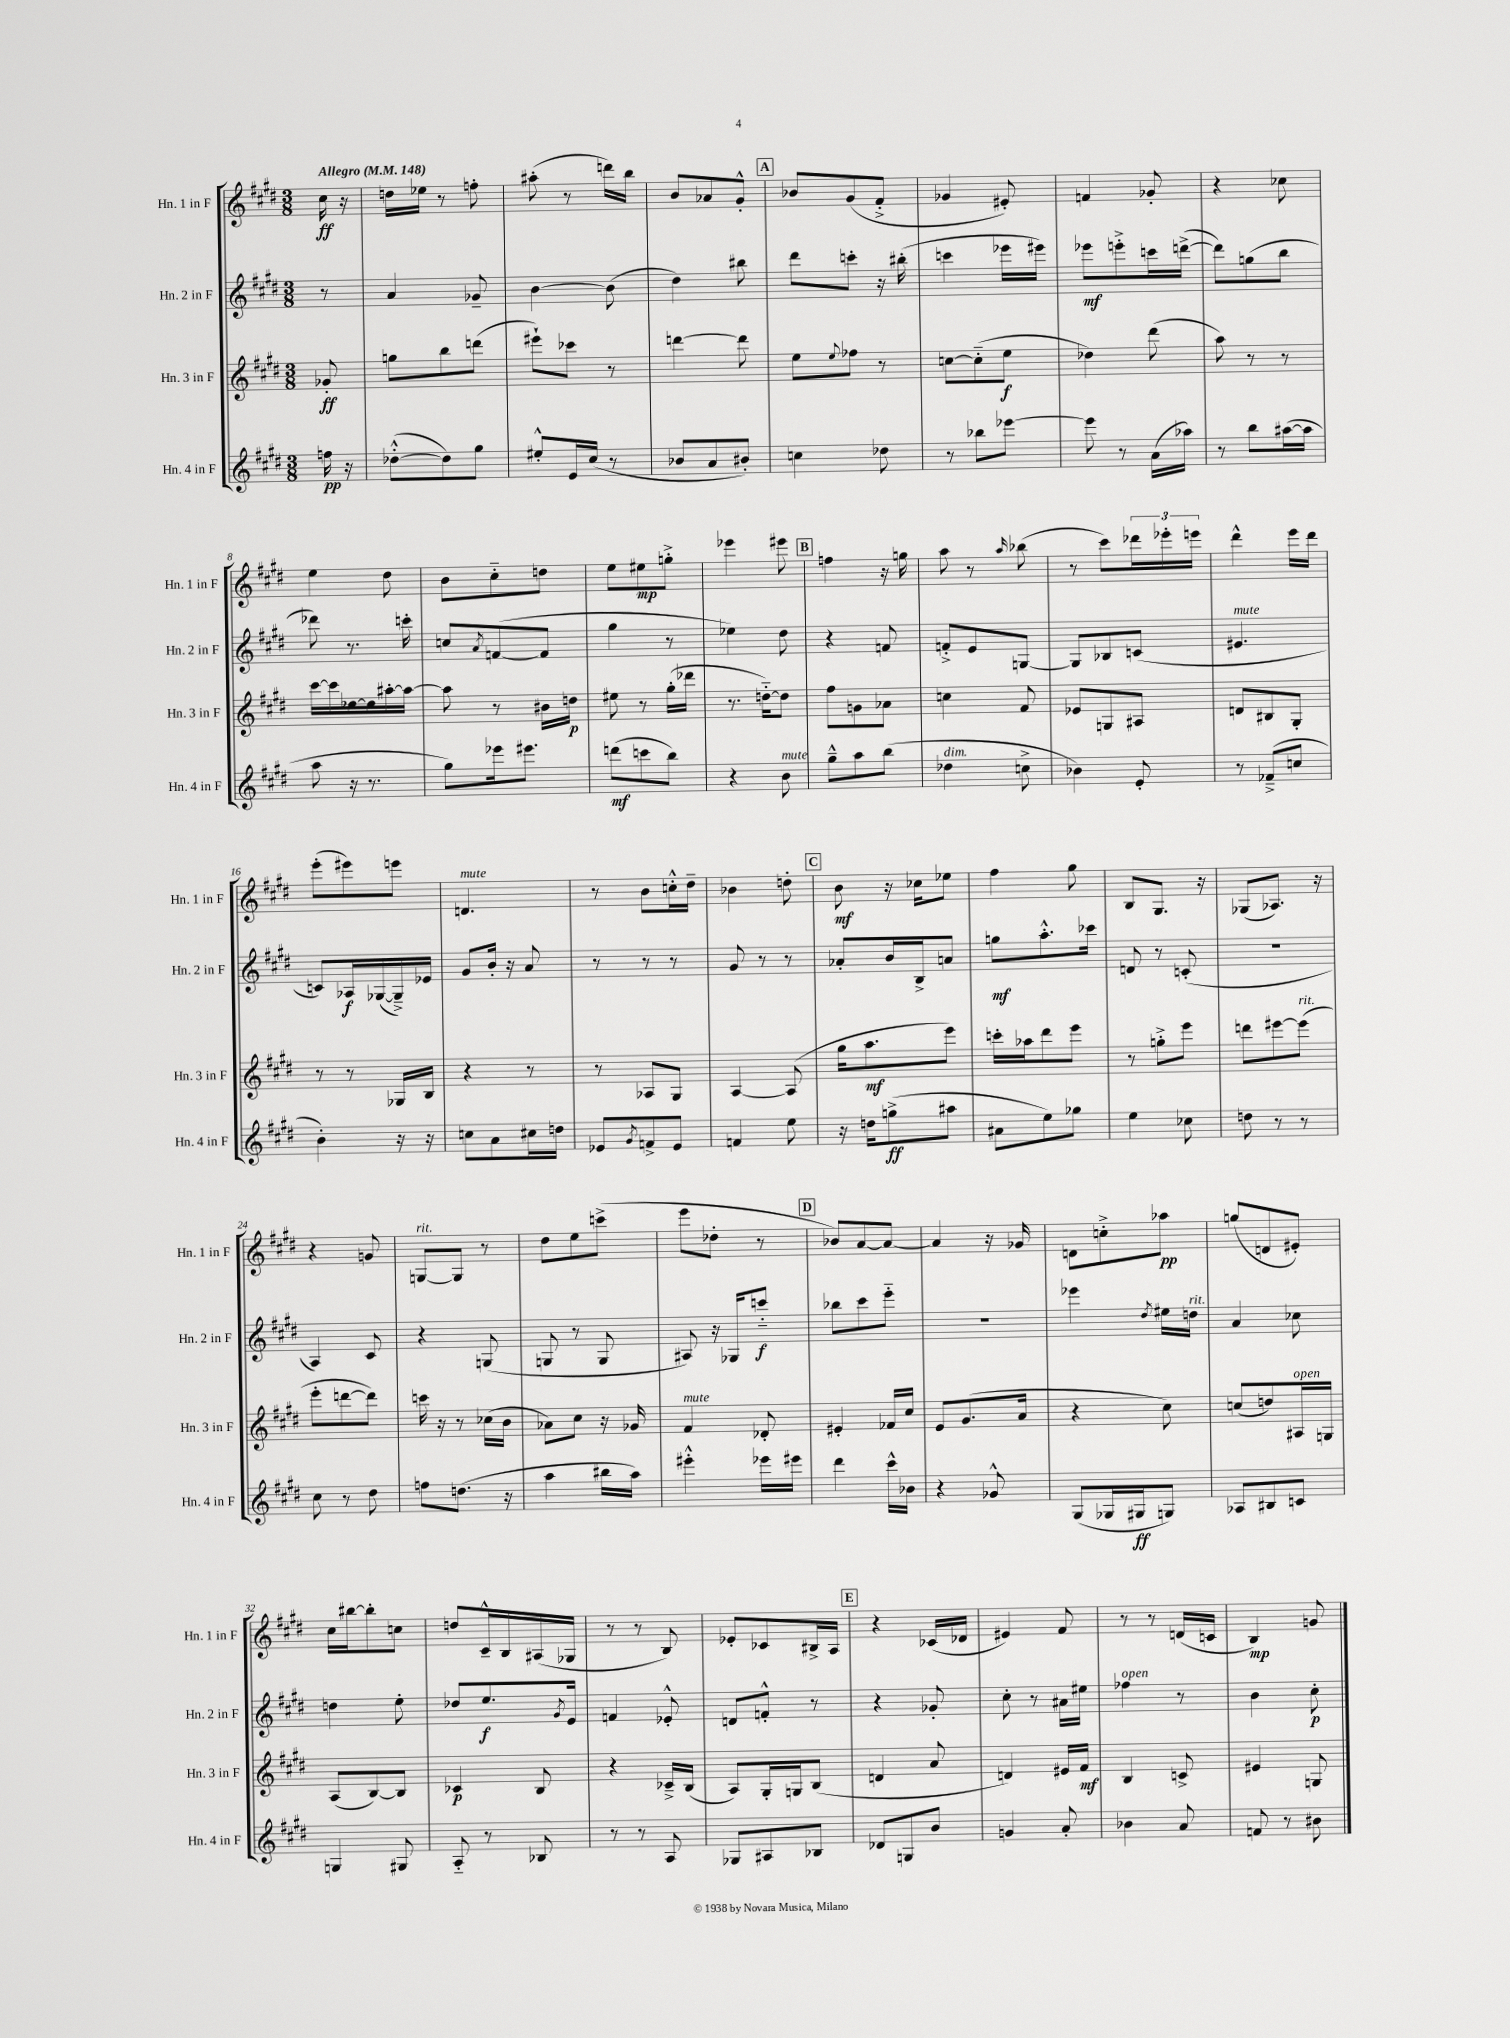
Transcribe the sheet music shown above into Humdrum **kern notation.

**kern	**kern	**kern	**kern
*staff4	*staff3	*staff2	*staff1
*clefG2	*clefG2	*clefG2	*clefG2
*k[f#c#g#d#]	*k[f#c#g#d#]	*k[f#c#g#d#]	*k[f#c#g#d#]
*M3/8	*M3/8	*M3/8	*M3/8
*MM148	*MM148	*MM148	*MM148
16ff\	8g-'/	8r	16cc#\
16r	.	.	16r
=	=	=	=
([8dd-'^^\L	8gg\L	4a/	16dd\LL
.	.	.	16ee-\JJ
8dd-\])	8bb\	.	8r
8gg#\J	(8ddd\J	8g-~/	8ff'\
=	=	=	=
8ee#'^^/L	8eee#`\L)	[4b\	(8aa#'\
16e/L	8ccc-\J	.	8r
(16cc#/JJ	.	.	.
8r	8r	(8b\]	16ddd\LL)
.	.	.	16bb\JJ
=	=	=	=
8b-/L	[4ddd\	4dd#\)	8b/L
8a/	.	.	8a-/
8b#'/J)	8ddd\]	8bb#\	8g#'^^/J
=	=	=	=
4cc\	8ee\L	8ddd#\L	8b-/L
.	8qqee/	.	.
.	8ff-\J	8ccc'\J	(8g#/
8dd-\	8r	16r	8f#'^/J
.	.	(16bb#'\	.
=	=	=	=
8r	[8cc\L	4ccc\	4g-/
8bb-\L	(8cc'~\]	.	.
[8eee-\J	8ee\J	16eee-\LL	8e#'/)
.	.	16eee#\JJ)	.
=	=	=	=
8eee-\]	4dd-\)	8eee-\L	4f/
8r	.	8eee'^\	.
(16a\LL	(8ddd#\	16ccc\L	8g-'/
16aa-\JJ)	.	([16ddd^\JJ	.
=	=	=	=
8r	8aa\)	8ddd\]L)	4r
8bb\L	8r	(8gg\	.
([16aa#\L	8r	8bb\J	8cc-\
16aa#\]JJ	.	.	.
=	=	=	=
8aa\	[16ccc#\LL	8ddd-\)	4ee\
.	16ccc#\]	.	.
16r	[16dd-\	8.r	.
8.r	16dd-\]	.	.
.	[16aa#'\	.	8dd#\
.	16aa#\_JJ	16ccc'\	.
=	=	=	=
8gg#\L)	8aa#\]	8cc/L	8b\L
.	.	8qa/	.
16eee-\k	8r	([8f/	8cc#'~\
8.eee#\J	.	.	.
.	16b#\LL	8f/]J	8dd\J
.	16dd\JJ	.	.
=	=	=	=
(8ddd\L	8ee#\	4gg#\	8ee\L
8ccc\	8r	.	8ee#\
8bb\J)	(16gg#'\LL	8r	8gg'^\J
.	16ddd-\JJ	.	.
=	=	=	=
4r	8.r	4ee-\)	4eee-\
.	[16dd'~\LK)	.	.
8b\	8dd\]J	8dd#\	8eee#\
=	=	=	=
8gg#~^^\L	8ff#\L	4r	4ff\
8aa\	8g\	.	.
(8bb\J	8a-\J	8f/	16r
.	.	.	16gg\
=	=	=	=
4dd-\	4cc\	8f'^/L	8aa\
.	.	8e/	8r
.	.	.	16qqaa/
8cc^\	8f#/	[8G/J	(8bb-\
=	=	=	=
4b-\)	8e-/L	8G/]L	8r
.	8G/	8B-/	8ccc#\L)
8e'/	8A#/J	(8c/J	24ddd-\L
.	.	.	24eee-'\
.	.	.	24eee\JJ
=	=	=	=
8r	8d/L	4.e#/	4ddd#^^\
(8f-~^/L	8B#/	.	.
8cc/J	8G#'/J	.	16eee\LL
.	.	.	16ddd#\JJ
=	=	=	=
4b'\)	8r	8c/L)	(8eee'\L
.	8r	16A-/L	8eee#\)
.	.	([16G-/	.
16r	16G-/LL	16G-~^/])	8eee\J
16r	16B/JJ	16e-/JJ	.
=	=	=	=
8cc\L	4r	8g#/L	4.d/
8a\	.	16b'/Jk	.
.	.	16r	.
16cc#\L	8r	8a/	.
16dd\JJ	.	.	.
=	=	=	=
8e-/L	8r	8r	8r
8qg#/	.	.	.
8f^/	8A-/L	8r	8b\L
8e-/J	8G#/J	8r	16cc'^^\L
.	.	.	16dd#~\JJ
=	=	=	=
4f/	[4A/	8g#/	4b-\
.	.	8r	.
8ee\	(8A/]	8r	8dd'\
=	=	=	=
16r	16gg#\LK	8a-'/L	8b\
16dd\LK	8.aa\	.	.
(8gg^\	.	16b/L	16r
.	.	16B^/J	16cc-\LK
8aa#\J	8eee\J)	8a/J	8ee-\J
=	=	=	=
8a#\L	16ccc'\LL	8gg\L	4ff#\
.	16aa-\J	.	.
8ee\)	8ddd#\	8.aa'^^\	.
8gg-\J	8eee\J	.	8gg#\
.	.	16ccc-\Jk	.
=	=	=	=
4ee\	8r	8d/	8B/L
.	8gg'^\L	8r	8.G#/J
8cc-\	8eee\J	(8c'/	.
.	.	.	16r
=	=	=	=
8dd\	8ddd\L	4.r	(8G-/L
8r	[8eee#\	.	8.A-/J)
8r	(8eee#\]J	.	.
.	.	.	16r
=	=	=	=
8cc#\	8eee'\L	4A/)	4r
8r	[8ddd\	.	.
8dd#\	8ddd\]J)	8c#/	8g/
=	=	=	=
8ff\L	16ccc\	4r	[8G/L
.	16r	.	.
(8.dd\J	8r	.	8G/]J
.	(16cc-\LL	(8G/	8r
16r	16b\JJ	.	.
=	=	=	=
4aa\	8a-\L)	8G/	8dd#\L
.	8cc#\J	8r	8ee\
16bb#\LL	16r	8G/	(8ccc^\J
16aa\JJ)	16g-/	.	.
=	=	=	=
4eee#'^^\	4f#/	8A#/)	8eee\L
.	.	16r	8dd-'\J
.	.	16G-/LK	.
16eee-\LL	8d-'/	8ccc'~/J	8r
16eee#\JJ	.	.	.
=	=	=	=
4ddd#\	4e#'/	8bb-\L	8b-/L)
.	.	8ccc#\	[8a/
16ccc#^^\LL	16f-/LL	8eee'~\J	8a/_J
16b-\JJ	16cc#/JJ	.	.
=	=	=	=
4r	8e/L	4.r	4a/]
.	(8.g#/	.	.
8g-^^/	.	.	16r
.	16a/Jk	.	16g-/
=	=	=	=
(8G#/L	4r	4eee-\	8d\L
16G-/L	.	.	8cc'^\
16G#/J	.	.	.
.	.	8qdd#/	.
8G/J)	8cc#\)	16ee#\LL	8aa-\J
.	.	16dd\JJ	.
=	=	=	=
8A-/L	(8cc/L	4a/	(8gg/L
8B#/	8dd/)	.	8d/
8c/J	16A#/L	8cc-\	8e#'/J)
.	16G/JJ	.	.
=	=	=	=
4G/	(8A/L	4dd\	16cc#\LL
.	.	.	[16bb#\J
.	[8B/)	.	8bb#'\]
8G#/	8B/]J	8ee'\	8cc\J
=	=	=	=
8A'~/	4c-/	8dd-/L	8dd/L
8r	.	8.ee/	16c#~^^/L
.	.	.	16B/
8B-/	8B/	.	(16A#/
.	.	8qg#/	.
.	.	16e/Jk	16G-/JJ
=	=	=	=
8r	4r	4f/	8r
8r	.	.	8r
8A/	16c-~^/LL	8e-'^^/	8B/)
.	(16B/JJ	.	.
=	=	=	=
8G-/L	8A/L)	8d/L	8e-'/L
8A#/	16G#'/L	8f'^^/J	8c-/
.	16G/J	.	.
8B-/J	(8B/J	8r	16B#^/L
.	.	.	16A/JJ
=	=	=	=
8d-/L	4d/	4r	4r
8G/	.	.	.
8b/J	8a/	8g-'/	(16c-/LL
.	.	.	16d-/JJ
=	=	=	=
4g/	4d/)	8cc#'\	4e#/)
.	.	8r	.
8a'/	16e#/LL	16a#\LL	8f#/
.	16f#/JJ	16ee#\JJ	.
=	=	=	=
4b-\	4B/	4ff-\	8r
.	.	.	8r
8a/	8c^/	8r	(16d/LL
.	.	.	16c/JJ
=	=	=	=
8f/	4e#/	4b\	4B/)
8r	.	.	.
8b#\	8G/	8cc#'\	8g/
==	==	==	==
*-	*-	*-	*-
